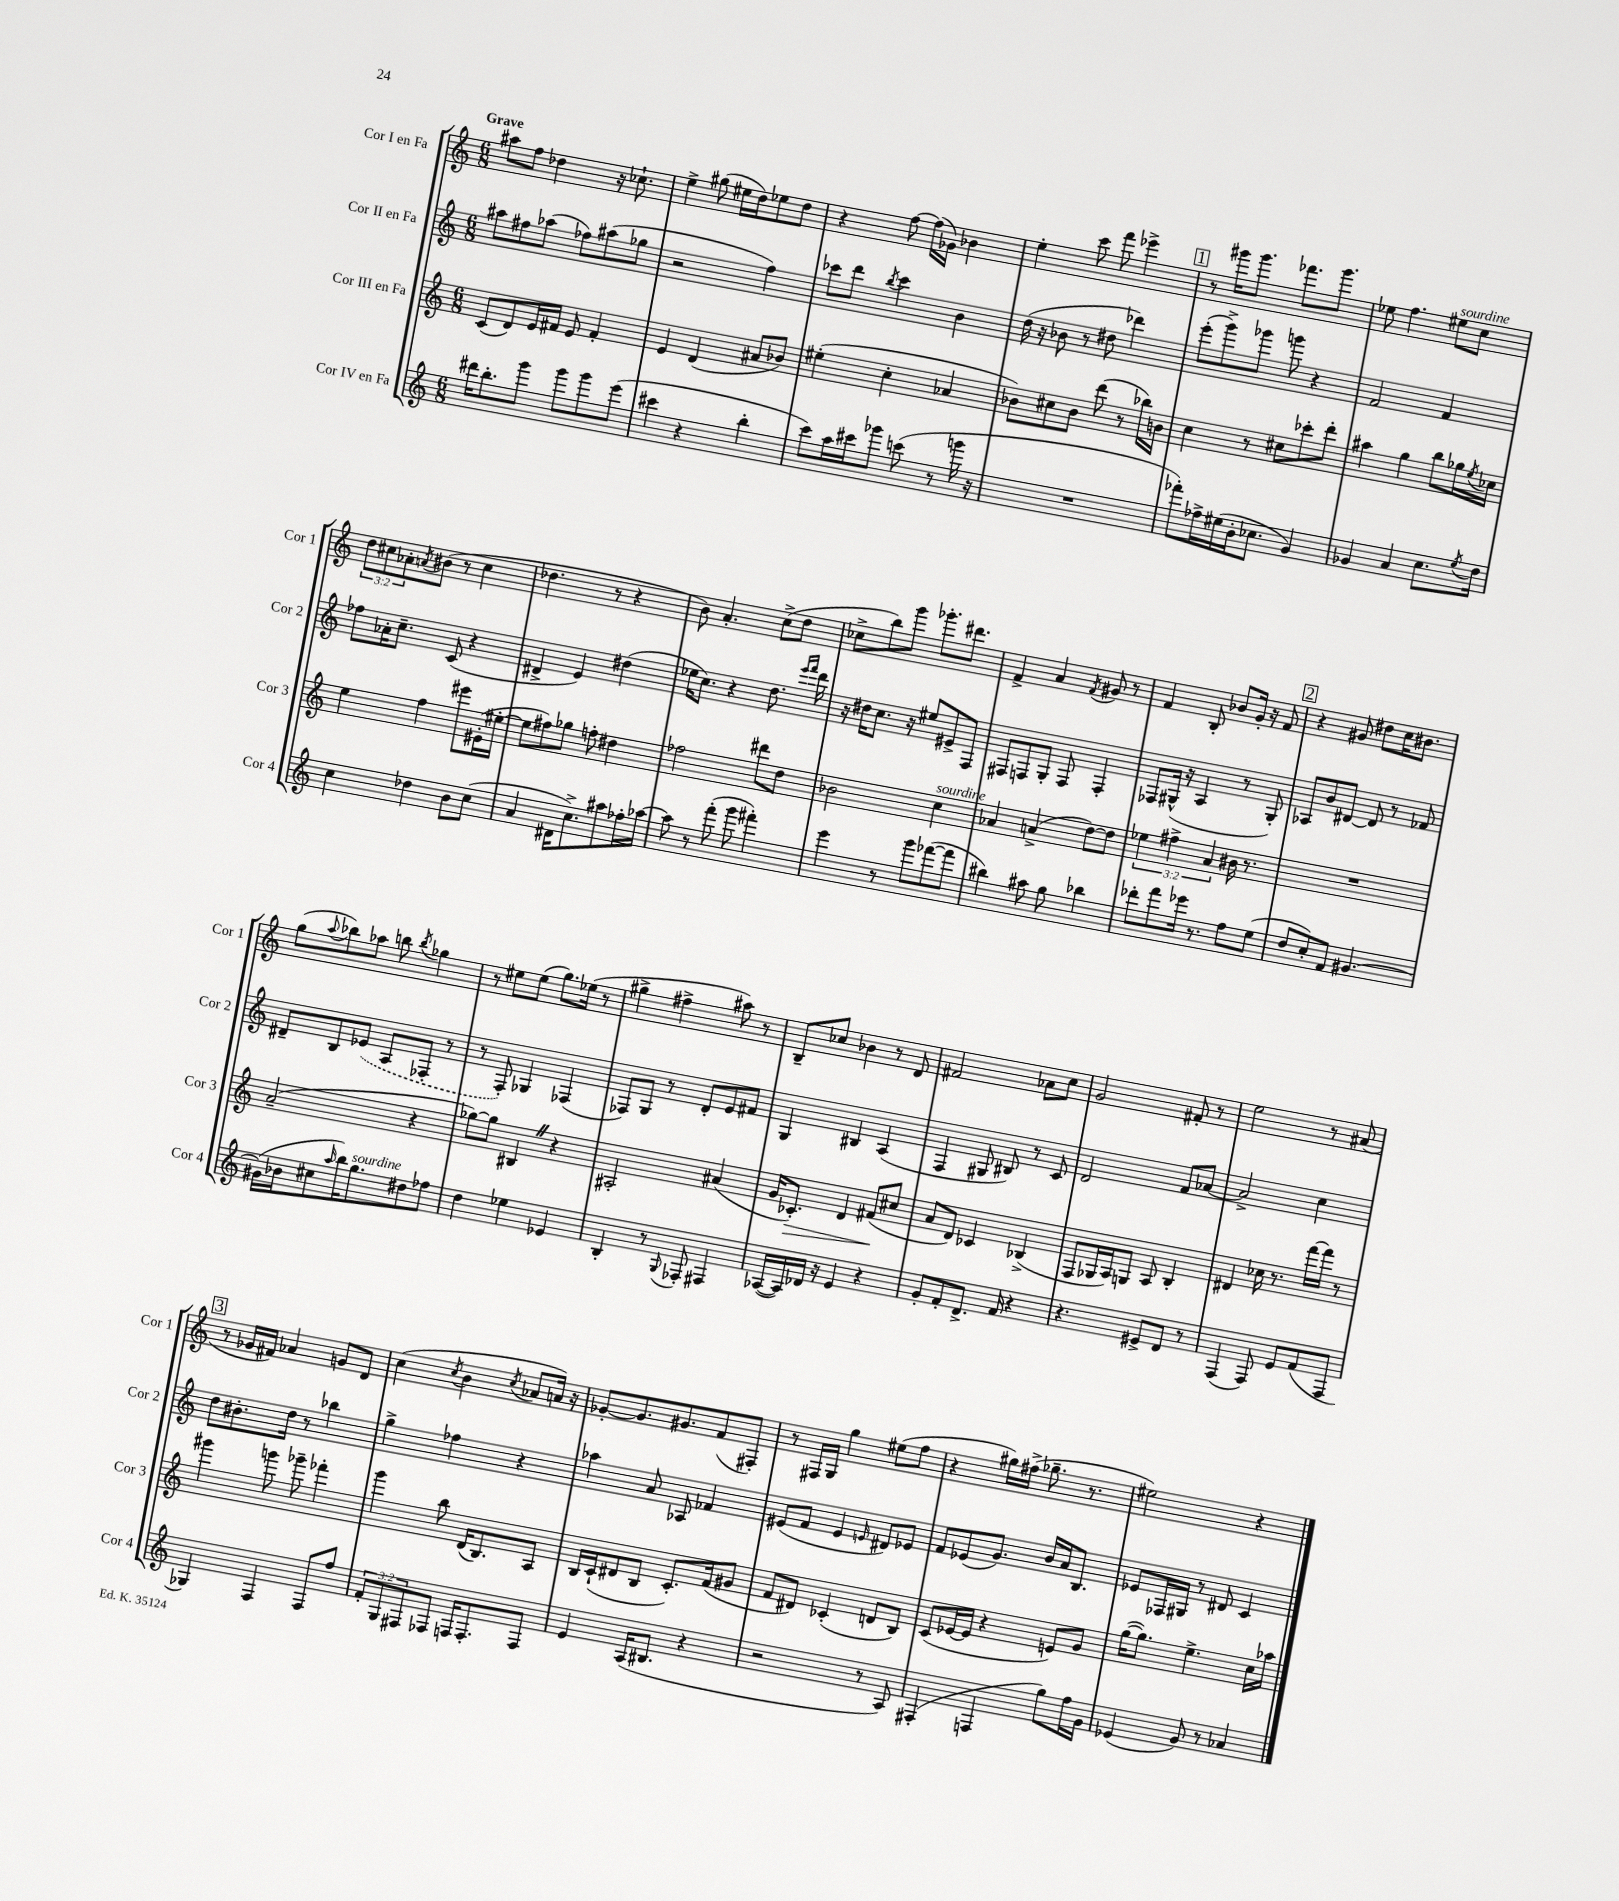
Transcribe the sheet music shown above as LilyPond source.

<<
\new StaffGroup <<
\new Staff = "s0" \with { instrumentName = "Cor I en Fa" shortInstrumentName = "Cor 1" } {
    \clef treble \key c \major \numericTimeSignature \time 6/8 \override Staff.TupletNumber.text = #tuplet-number::calc-fraction-text \tempo "Grave"
    ais''8 f''8 des''4 r16 ces''8.-! |
    e''4-> gis''8( eis''16 d''16) ees''8 d''8 |
    r4 f''8~ f''16( ges'16) bes'4 |
    e''4-. c'''8 f'''8 ees'''4-> |
    \mark \markup { \box "1" } r8 gis'''16 gis'''8. fes'''8. gis'''8. |
    ees''8 f''4. eis''8^\markup { \italic "sourdine" } c''8 |
    \tuplet 3/2 { d''8 cis''8 aes'8-. } \acciaccatura { a'8 } bis'8( r8 cis''4 |
    des''4. r8 r4 |
    b'8) a'4.-. c''8->( d''8 |
    ces''8-> b''8) g'''8 ges'''8.-. dis'''8. |
    f'4-> a'4 \acciaccatura { f'8 } gis'8 r8 |
    f'4 b8-. bes'8 g'16-. r16 f'8 |
    \mark \markup { \box "2" } r4 gis'8 dis''8 c''16 bis'8. |
    g''8( \appoggiatura { a''8 } bes''8) aes''8 b''8 \acciaccatura { b''8 } ges''4 |
    r8 eis''8 eis''8( g''8.) ees''16( r8 |
    gis''4-> fis''4-> ais''8) r8 |
    b8-- ces''8 bes'4 r8 d'8 |
    fis'2 aes'8 c''8 |
    g'2 fis'8-. r8 |
    e''2 r8 ais'8( |
    \mark \markup { \box "3" } r8 ges'16 fis'16) aes'4 g'8 d'8 |
    c''4( \acciaccatura { c''8 } b'4 \acciaccatura { c''8 } aes'8 a'16) r16 |
    ges'8~-. ges'8. gis'8. f'8( fis8-.) |
    r8 fis16 g16 g''4 eis''8( f''8 |
    r4 gis''16) fis''16->( ges''8.-- r8. |
    eis''2) r4 \bar "|." |
}
\new Staff = "s1" \with { instrumentName = "Cor II en Fa" shortInstrumentName = "Cor 2" } {
    \clef treble \key c \major \numericTimeSignature \time 6/8
    ais''8 fis''8 aes''8( fes''8) ais''8( ges''8 |
    r2 f''4) |
    ces'''8 d'''8 \acciaccatura { b''8 } ces'''4 b'4 |
    d''16( r16 bes'8 r8 dis''8 des'''4) |
    \mark \markup { \box "1" } e'''8-.( g'''8->) ges'''8 g'''8 r4 |
    f'2 f'4 |
    fes''8 aes'16-. c''8.-- c'8( r4 |
    dis'4-> e'4) dis''4( |
    ees''16 c''8.) r4 d''8. \grace { e'''16 f'''16 } d'''16 |
    r16 dis''16 c''8. r16 eis''8 eis'8-> f8 |
    fis8 f8 g8-. f8 f4-. |
    fes8 gis16-^( r16 a4 r8 gis8-.) |
    \mark \markup { \box "2" } aes8 b'8 dis'8~ dis'8 r8 fes'8 |
    dis'8-- b8 \once \slurDashed ees'8( a8 fes8-. r8 |
    r8 f8-.) ges4 fes4( |
    fes8) g8 r8 d'8-. e'8 fis'8 |
    g4 bis4 a4( |
    f4 gis8 bis8) r8 c'8 |
    d'2 f'8 aes'8~ |
    aes'2-> c''4 |
    \mark \markup { \box "3" } d''8 bis'8.-. d''16 r8 bes''4 |
    g''4-> fes''4 r4 |
    aes''4 a'8 aes8 fes'4 |
    eis'8( f'8 eis'4 \grace { e'16 } dis'8) ees'8 |
    f'8 ees'8( g'8.) b'16 a'16 b8. |
    ees'8 fes16 gis16 r8 dis'8 c'4 \bar "|." |
}
\new Staff = "s2" \with { instrumentName = "Cor III en Fa" shortInstrumentName = "Cor 3" } {
    \clef treble \key c \major \numericTimeSignature \time 6/8 \override Staff.TupletNumber.text = #tuplet-number::calc-fraction-text
    c'8( d'8) e'16 fis'16 e'8 fis'4-. |
    e'4 d'4( ais'8 bes'8) |
    eis''4-.( c''4-. aes'4 |
    bes'8) cis''8 bes'8 d'''8( r8 bes''16) b'16 |
    \mark \markup { \box "1" } c''4 r8 cis''8 ces'''8-. d'''8-. |
    ais''4 g''4 b''8 ges''16 \acciaccatura { e''8 } ces''16 |
    e''4 f''4 eis'''8 eis'16-.( eis''16~-. |
    eis''8 fis''8) ges''8 f''8-. dis''4 |
    fes''2 dis'''8 d''8 |
    bes'2 c''4^\markup { \italic "sourdine" } |
    aes'4 a'4->( d''8~) d''8 |
    \tuplet 3/2 { ees''4 fis''4-> a'4 } bis'16 r8. |
    \mark \markup { \box "2" } R2. |
    a'2--( r4 |
    ges''8~) ges''8 bis4 \once \override BreathingSign.text = \markup { \musicglyph "scripts.caesura.straight" } \breathe r4 |
    ais2-. ais'4( |
    g'16 ces'8.-.\>) d'4 fis'8\!( cis''8 |
    a'8 d'8) ces'4 bes4->( |
    f8 ges16 a16) g8 a8 b4-. |
    dis'4 ces''16 r8. f'''16~ f'''16 r8 |
    \mark \markup { \box "3" } gis'''4 g'''8 ges'''8-- fes'''4-. |
    g'''4 b''8 d'16( b8.) a8 |
    b16 c'16-!( dis'8 b8 c'8.-.) f'16( gis'8 |
    f'8 dis'8) ces'4-.( d'8 b8) |
    c'8( ees'16~ ees'16 r4 e'8) g'8 |
    g''16~( g''8.) e''4.-> c''16 aes''16 \bar "|." |
}
\new Staff = "s3" \with { instrumentName = "Cor IV en Fa" shortInstrumentName = "Cor 4" } {
    \clef treble \key c \major \numericTimeSignature \time 6/8 \override Staff.TupletNumber.text = #tuplet-number::calc-fraction-text
    dis'''16 b''8.-. g'''8 g'''8 g'''8 e'''8( |
    cis'''4 r4 b''4-. |
    c'''8) a''16 cis'''16 ges'''8 c'''8( r8 g'''16 r16 |
    R2. |
    \mark \markup { \box "1" } fes'''8-.) fes''16-> eis''16( b'16-. ces''8. g'4) |
    ges'4 a'4 c''8. \acciaccatura { e''8 } d''16 |
    c''4 des''4 b'8 c''8( |
    a'4 dis'16 c''8.->) ais''8 fes''16-. aes''16~ |
    aes''8 r8 f'''8-.( g'''8 fis'''4-.) |
    e'''4 r8 g'''8 fes'''8~( fes'''8 |
    bis''4) ais''8 g''8 bes''4 |
    des'''8-. f'''8 ees'''16 r8. f''8 e''8( |
    \mark \markup { \box "2" } d''8 c''8-.) f'8 gis'4.~ |
    gis'16( bes'16 cis''8 \grace { a''16 } b''16) g''8.^\markup { \italic "sourdine" } dis''8 fes''8 |
    d''4 ees''4 ees'4 |
    b4-. r8 \appoggiatura { g8 } fes8-. fis4 |
    aes16~( aes16) des'16 r16 e'4 r4 |
    g'8-. f'8-. d'8.-> f'16 r4 |
    r4. eis'8-> d'8 r8 |
    f4( f8) e'8 f'8( f8 |
    \mark \markup { \box "3" } ges4) f4 f8 f''8 |
    \tuplet 3/2 { f'8-. g8 fis8 } fes8 f16 f8.-. f8 |
    e'4 a16( bis8. r4 |
    r2 r8 a8) |
    fis4-.( f4 g''8) f''16 g'16 |
    ees'4( g'8) r8 aes'4 \bar "|." |
}
>>
>>
\layout { \context { \Score \remove "Bar_number_engraver" } }
